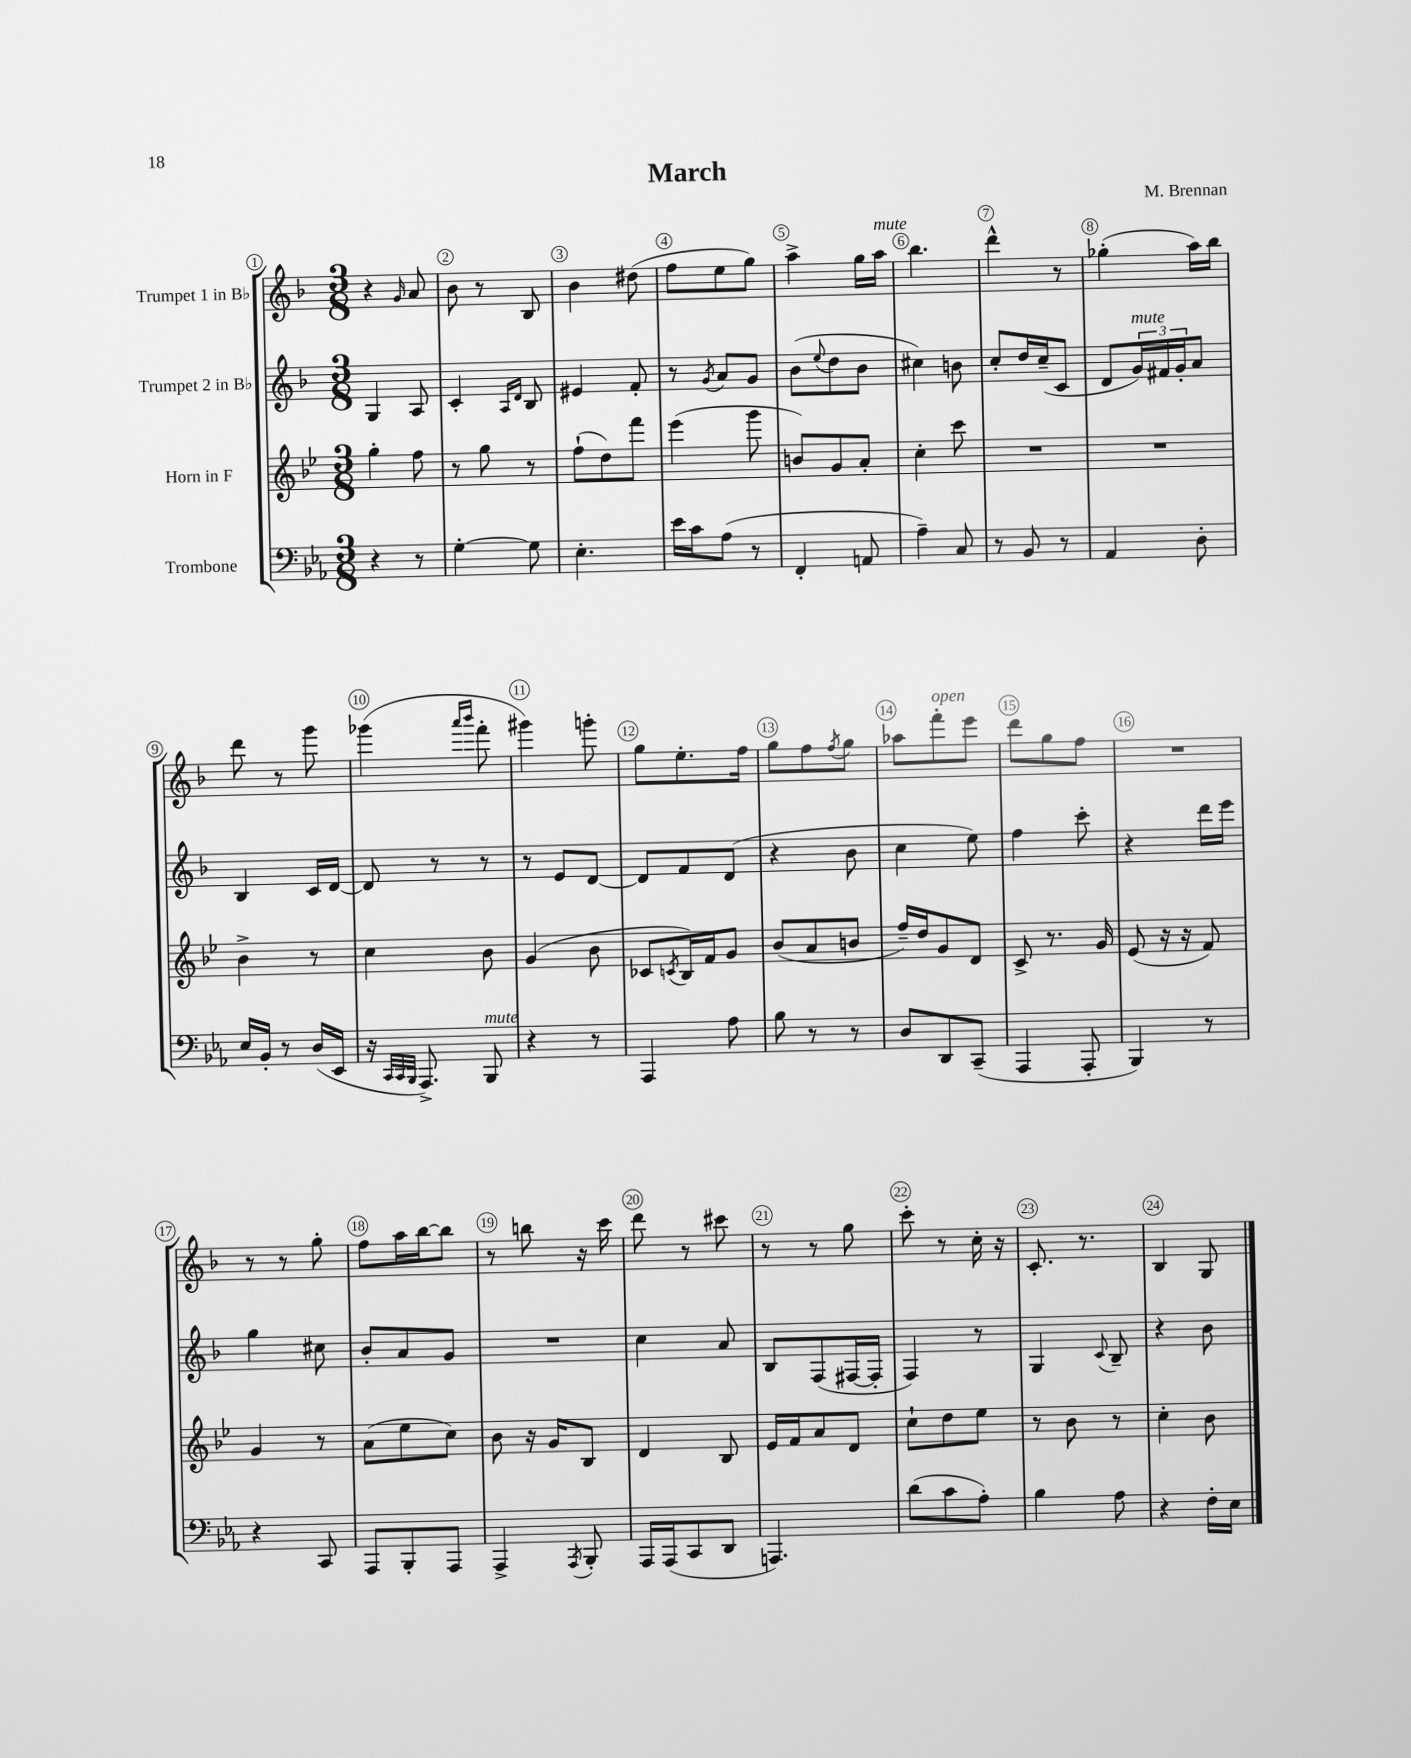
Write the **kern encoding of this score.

**kern	**kern	**kern	**kern
*part4	*part3	*part2	*part1
*staff4	*staff3	*staff2	*staff1
*I"Trombone	*I"Horn in F	*I"Trumpet 2 in B♭	*I"Trumpet 1 in B♭
*clefF4	*clefG2	*clefG2	*clefG2
*k[b-e-a-]	*k[b-e-]	*k[b-]	*k[b-]
*M3/8	*M3/8	*M3/8	*M3/8
=1	=1	=1	=1
4r	4gg'\	4G/	4r
.	.	.	16qqg/
8r	8ff\	8A/	8a/
=2	=2	=2	=2
[4G'\	8r	4c'/	8b-\
.	8gg\	.	8r
.	.	16qqA/LL	.
.	.	16qqd/JJ	.
8G\]	8r	8B-/	8B-/
=3	=3	=3	=3
4.E-'\	(8ff`\L	4e#X/	4b-\
.	8dd\)	.	.
.	8fff\J	8f'/	(8dd#X\
=4	=4	=4	=4
16e-\LL	(4eee-\	8r	8ff\L
16c\J	.	.	.
.	.	8qg/	.
(8A-\J	.	8a/L	8ee\
8r	8ggg\	8g/J	8gg\J)
=5	=5	=5	=5
4FF'/	8bn/L)	(8b-\L	4aa^\
.	.	8qqee/	.
.	8g/	8dd\	.
8AAn/	8a'/J	8b-\J	16gg\LL
!	!	!	!LO:TX:a:i:t=mute
.	.	.	16aa\JJ
=6	=6	=6	=6
4A-~\)	4cc'\	4cc#X\)	4.bb-\
8C/	8ccc\	8bn\	.
=7	=7	=7	=7
8r	4.r	8cc'/L	4ddd^^\
8BB-/	.	16dd/L	.
.	.	(16cc~/J	.
8r	.	8c/J	8r
=8	=8	=8	=8
4AA-/	4.r	8d/L	(4gg-X'\
!	!	!LO:TX:a:i:t=mute	!
.	.	24g/L)	.
.	.	24f#X/	.
.	.	24g'/J	.
8D'\	.	8a/J	16aa\LL)
.	.	.	16bb-\JJ
!!LO:LB:g=z
=9	=9	=9	=9
16E-/LL	4b-^\	4B-/	8ddd\
16BB-'/JJ	.	.	.
8r	.	.	8r
(16D/LL	8r	16c/LL	8ggg\
16EE-/JJ	.	[16d/JJ	.
=10	=10	=10	=10
16r	4cc\	8d/]	(4ggg-X\
32qqCC/LLL	.	.	.
32qqCC/	.	.	.
32qqBBB-/JJJ	.	.	.
8.AAA-^/)	.	.	.
.	.	8r	.
.	.	.	16qqaaa/LL
.	.	.	16qqbbb-/JJ
!LO:TX:a:i:t=mute	!	!	!
8BBB-/	8b-\	8r	8fff'\
=11	=11	=11	=11
4r	(4g/	8r	4ggg#X\)
.	.	8e/L	.
8r	8b-\	[8d/J	8gggn'\
=12	=12	=12	=12
4AAA-/	8c-X/L	8d/L]	8gg\L
.	8qcn/	.	.
.	16B-/L)	8f/	8.ee'\
.	16f/J	.	.
8A-\	8g/J	(8d/J	.
.	.	.	16ff\Jk
=13	=13	=13	=13
8B-\	(8b-/L	4r	8gg\L
8r	8a/	.	8ff\
.	.	.	8qff/
8r	8bn/J	8b-\	8gg\J
=14	=14	=14	=14
8D/L	16ff~/LL)	4cc\	8aa-X\L
.	16dd/J	.	.
!	!	!	!LO:TX:a:i:t=open
8DD/	8g/	.	8fff'\
(8CC~/J	8d/J	8ee\)	8eee\J
=15	=15	=15	=15
4AAA-/	8c^/	4ff\	8ddd\L
.	8.r	.	8gg\
8AAA-'/	.	8ccc'\	8ff\J
.	16g/	.	.
=16	=16	=16	=16
4BBB-/)	(8e-/	4r	4.r
.	16r	.	.
.	16r	.	.
8r	8f/)	16ddd\LL	.
.	.	16eee\JJ	.
!!LO:LB:g=z
=17	=17	=17	=17
4r	4g/	4gg\	8r
.	.	.	8r
8CC/	8r	8cc#X\	8gg'\
=18	=18	=18	=18
8AAA-/L	(8a\L	8b-'/L	8ff\L
8BBB-'/	8ee-\	8a/	16aa\L
.	.	.	[16bb-\J
8AAA-/J	8cc\J)	8g/J	8bb-\J]
=19	=19	=19	=19
4AAA-^/	8b-\	4.r	8r
.	16r	.	8bbn\
.	16g/KL	.	.
8qAAA-/	.	.	.
8BBB-'/	8B-/J	.	16r
.	.	.	16ccc\
=20	=20	=20	=20
16AAA-/LL	4d/	4cc\	8ddd\
(16AAA-/J	.	.	.
8CC/	.	.	8r
8DD/J	8B-/	8a/	8ccc#X\
=21	=21	=21	=21
4.AAAn/)	16e-/LL	8B-/L	8r
.	16f/J	.	.
.	8a/	(8F/	8r
.	8d/J	[16F#X/L	8gg\
.	.	16F#'/JJ]	.
=22	=22	=22	=22
(8d\L	8cc`\L	4F/)	8ccc'\
8c\	8dd\	.	8r
8A-'\J)	8ee-\J	8r	16cc'\
.	.	.	16r
=23	=23	=23	=23
4B-\	8r	4G/	8.c'/
.	8b-\	.	.
.	.	.	8.r
.	.	8qqc/	.
8A-\	8r	8B-~/	.
=24	=24	=24	=24
4r	4cc'\	4r	4B-/
16F'\LL	8b-\	8b-\	8G/
16E-\JJ	.	.	.
==	==	==	==
*-	*-	*-	*-
